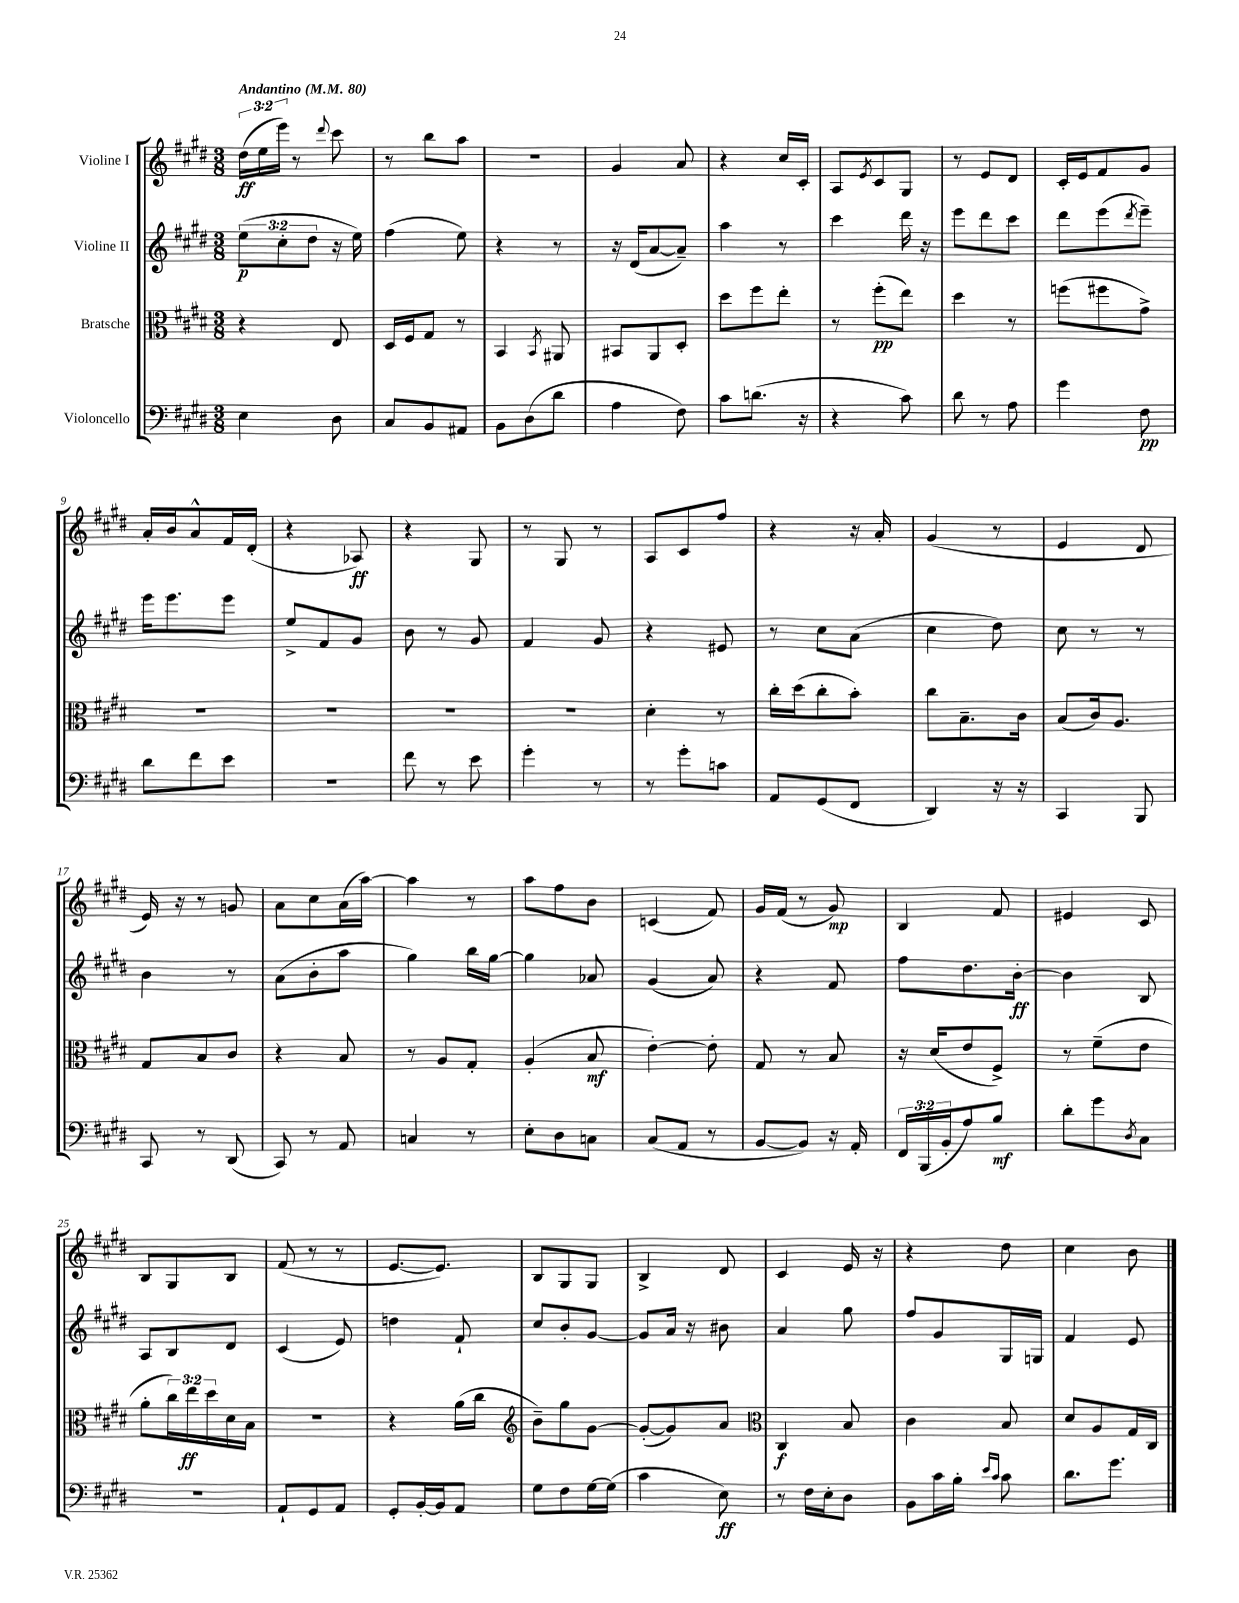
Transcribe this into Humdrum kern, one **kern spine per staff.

**kern	**kern	**kern	**kern
*staff4	*staff3	*staff2	*staff1
*clefF4	*clefC3	*clefG2	*clefG2
*k[f#c#g#d#]	*k[f#c#g#d#]	*k[f#c#g#d#]	*k[f#c#g#d#]
*M3/8	*M3/8	*M3/8	*M3/8
*MM80	*MM80	*MM80	*MM80
4E\	4r	(12ee\L	(24dd#\LL
.	.	.	24ee\
.	.	12cc#'\	24eee\JJ)
.	.	.	8r
.	.	12dd#\J	.
.	.	.	8qqddd#/
8D#\	8E/	16r	8ccc#\
.	.	16ee\)	.
=	=	=	=
8C#/L	16D#/LL	(4ff#\	8r
.	16F#/J	.	.
8BB/	8G#/J	.	8bb\L
8AA#/J	8r	8ee\)	8aa\J
=	=	=	=
8BB\L	4BB/	4r	4.r
(8D#\	.	.	.
.	8qBB/	.	.
8d#\J	8AA#/	8r	.
=	=	=	=
4A\	8BB#/L	16r	4g#/
.	.	(16d#/LK	.
.	8AA/	[8a/	.
8F#\)	8D#'/J	8a~/]J)	8a/
=	=	=	=
8c#\L	8dd#\L	4aa\	4r
(8.d\J	8ff#\	.	.
.	8ee'\J	8r	16cc#/LL
16r	.	.	16c#'/JJ
=	=	=	=
4r	8r	4ccc#\	8A/L
.	.	.	8qe/
.	(8ff#'\L	.	8c#/
8c#\)	8ee\J)	16ddd#\	8G#/J
.	.	16r	.
=	=	=	=
8d#\	4dd#\	8eee\L	8r
8r	.	8ddd#\	8e/L
8A\	8r	8ccc#\J	8d#/J
=	=	=	=
4g#\	(8ff\L	8ddd#\L	16c#'/LL
.	.	.	16e/J
.	8ff#\	(8eee\	8f#/
.	.	8qddd#/	.
8F#\	8g#^\J)	8eee~\J)	8g#/J
=	=	=	=
8d#\L	4.r	16eee\LK	16a'/LL
.	.	8.eee\	16b/J
8f#\	.	.	8a^^/
8e\J	.	8eee\J	16f#/L
.	.	.	(16d#'/JJ
=	=	=	=
4.r	4.r	8ee^/L	4r
.	.	8f#/	.
.	.	8g#/J	8A-/)
=	=	=	=
8f#\	4.r	8b\	4r
8r	.	8r	.
8e\	.	8g#/	8G#/
=	=	=	=
4g#'\	4.r	4f#/	8r
.	.	.	8G#/
8r	.	8g#/	8r
=	=	=	=
8r	4d#'\	4r	8A/L
8g#'\L	.	.	8c#/
8c\J	8r	8e#/	8ff#/J
=	=	=	=
8AA/L	16cc#'\LL	8r	4r
.	(16dd#\J	.	.
(8GG#/	8cc#'\	8cc#\L	.
8FF#/J	8b'\J)	(8a\J	16r
.	.	.	16a'/
=	=	=	=
4DD#/)	8cc#\L	4cc#\	(4g#/
.	8.B~\	.	.
16r	.	8dd#\)	8r
16r	16c#\Jk	.	.
=	=	=	=
4CC#/	(8B/L	8cc#\	4e/
.	16c#/k)	8r	.
.	8.A/J	.	.
8BBB/	.	8r	8d#/
=	=	=	=
8CC#/	8G#/L	4b\	16e/)
.	.	.	16r
8r	8B/	.	8r
(8DD#/	8c#/J	8r	8g/
=	=	=	=
8CC#/)	4r	(8a\L	8a\L
8r	.	8b'\	8cc#\
8AA/	8B/	8aa\J	(16a\L
.	.	.	[16aa\JJ)
=	=	=	=
4C/	8r	4gg#\)	4aa\]
.	8A/L	.	.
8r	8G#'/J	16bb\LL	8r
.	.	[16gg#\JJ	.
=	=	=	=
8E'\L	(4A'/	4gg#\]	8aa\L
8D#\	.	.	8ff#\
8C\J	8B/	8a-/	8b\J
=	=	=	=
(8C#/L	[4e'\)	(4g#/	(4c/
8AA/J	.	.	.
8r	8e'\]	8a/)	8f#/)
=	=	=	=
[8BB/L	8G#/	4r	16g#/LL
.	.	.	(16f#/JJ
8BB/]J)	8r	.	8r
16r	8B/	8f#/	8g#/)
16AA'/	.	.	.
=	=	=	=
24FF#/LL	16r	8ff#\L	4B/
(24BBB/	.	.	.
.	(16d#/LK	.	.
24BB'/J	.	.	.
8A/)	8e/	8.dd#\	.
8B/J	8F#^/J)	.	8f#/
.	.	[16b'\Jk	.
=	=	=	=
8d#'\L	8r	4b\]	4e#/
8g#\	(8f#~\L	.	.
8qD#/	.	.	.
8C#\J	8e\J	8B/	8c#/
=	=	=	=
4.r	8a'\L	8A/L	8B/L
.	24cc#\L)	8B/	8G#/
.	24ee\	.	.
.	24dd#\	.	.
.	16d#\	8d#/J	8B/J
.	16B\JJ	.	.
=	=	=	=
8AA`/L	4.r	(4c#/	(8f#/
8GG#/	.	.	8r
8AA/J	.	8e/)	8r
=	=	=	=
8GG#'/L	4r	4dd\	[8.e/L
[16BB'/L	.	.	.
16BB/]J	.	.	8.e/]J)
8AA/J	(16a\LL	8f#`/	.
.	16cc#\JJ	.	.
=	=	=	=
*	*clefG2	*	*
8G#\L	8b~\L)	8cc#/L	8B/L
8F#\	8gg#\	8b'/	8G#/
[16G#\L	[8g#\J	[8g#/J	8G#/J
(16G#\]JJ	.	.	.
=	=	=	=
4c#\	(8g#'/_L	8g#/]L	4B^/
.	8g#/])	16a/Jk	.
.	.	16r	.
8E\)	8a/J	8b#\	8d#/
=	=	=	=
*	*clefC3	*	*
8r	4C#/	4a/	4c#/
16F#\LL	.	.	.
16E'\J	.	.	.
8D#\J	8B/	8gg#\	16e/
.	.	.	16r
=	=	=	=
8BB\L	4c#\	8ff#/L	4r
16c#\L	.	8g#/	.
16B'\JJ	.	.	.
16qqe/LL	.	.	.
16qqc#/JJ	.	.	.
8c#\	8B/	16G#/L	8dd#\
.	.	16G/JJ	.
=	=	=	=
8.d#\L	8d#/L	4f#/	4cc#\
.	8A/	.	.
8.g#\J	.	.	.
.	16G#/L	8e/	8b\
.	16C#/JJ	.	.
==	==	==	==
*-	*-	*-	*-
